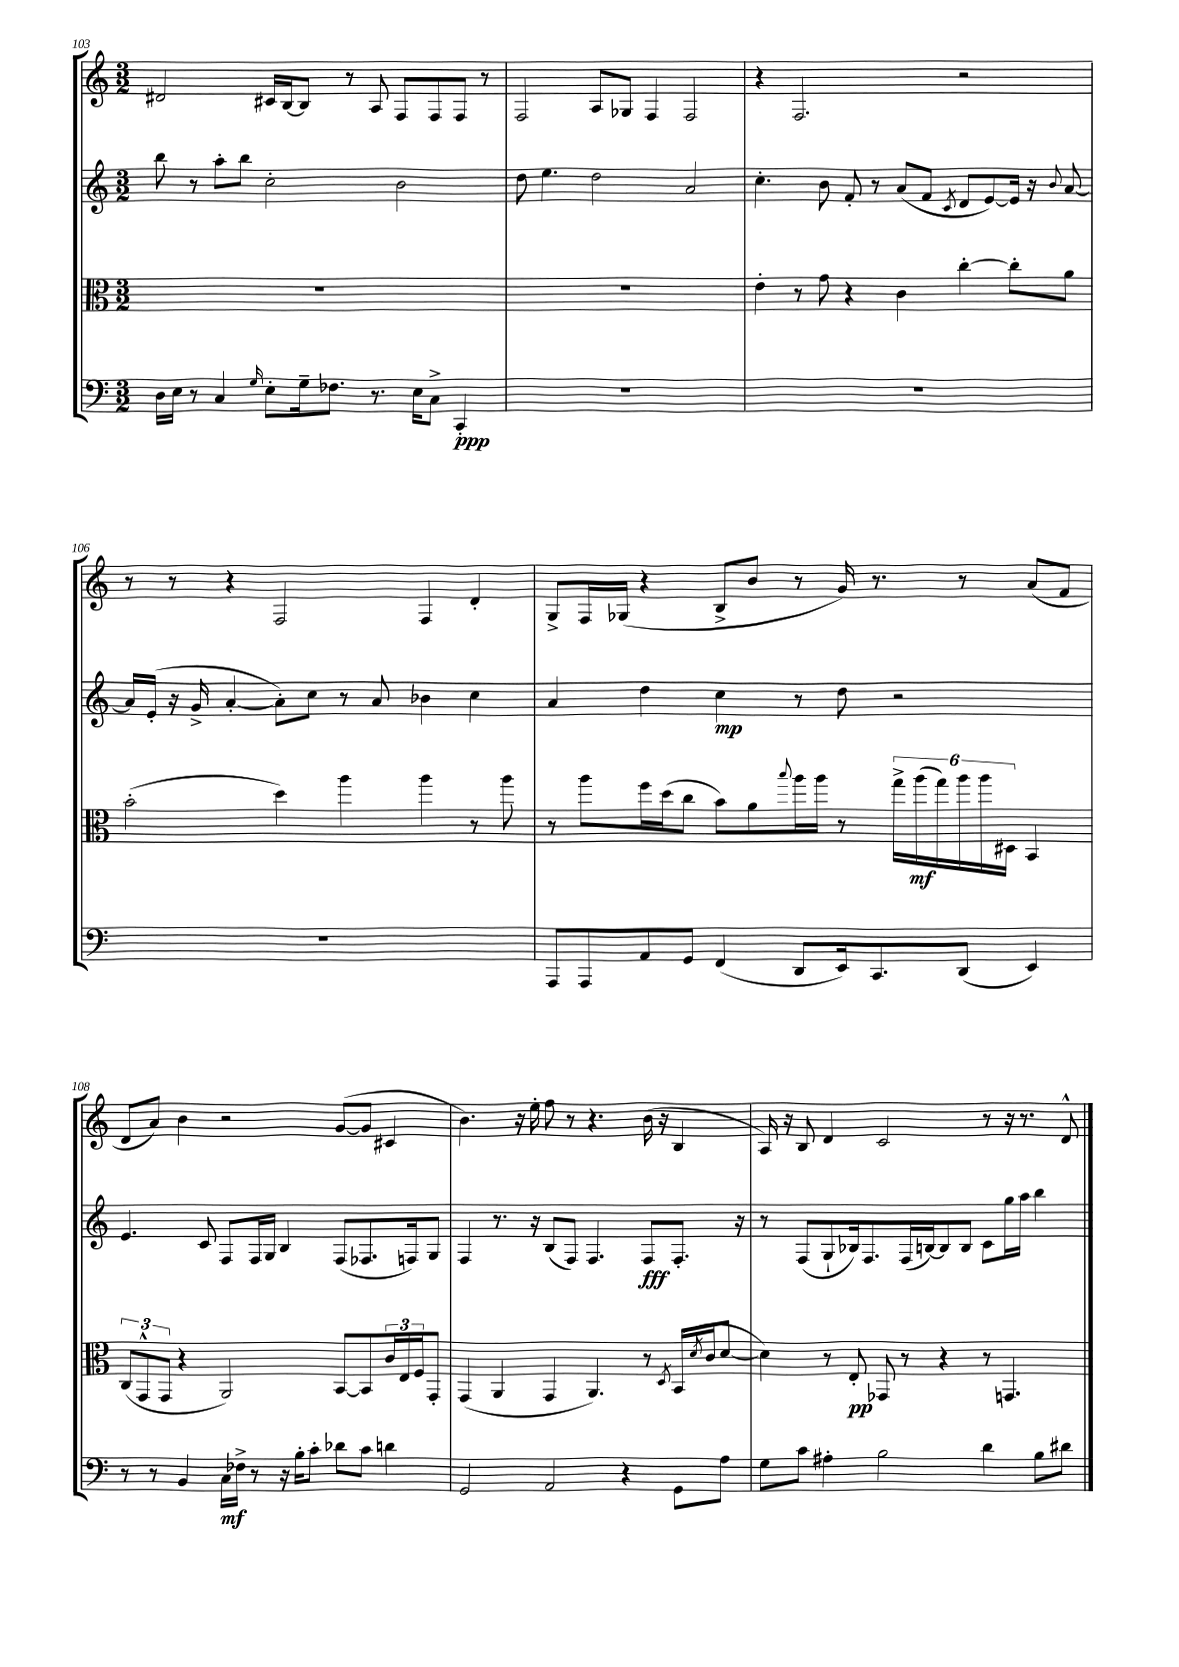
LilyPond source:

<<
\new StaffGroup <<
\new Staff = "s0" {
    \clef treble \key c \major \numericTimeSignature \time 3/2
    dis'2 cis'16 b16~ b8 r8 a8 f8 f8 f8 r8 |
    f2 a8 ges8 f4 f2 |
    r4 f2. r2 |
    r8 r8 r4 f2 f4 d'4-. |
    g8-> f16 ges16( r4 b8-> b'8 r8 g'16) r8. r8 a'8( f'8 |
    d'8 a'8) b'4 r2 g'8~( g'8 cis'4 |
    b'4.) r16 e''16-. f''8 r8 r4. b'16( r16 b4 |
    a16) r16 b8 d'4 c'2 r8 r16 r8. d'8-^ \bar "|." |
}
\new Staff = "s1" {
    \clef treble \key c \major \numericTimeSignature \time 3/2
    b''8 r8 a''8-. b''8 c''2-. b'2 |
    d''8 e''4. d''2 a'2 |
    c''4.-. b'8 f'8-. r8 a'8( f'8 \acciaccatura { c'8 } d'8 e'8~) e'16 r16 \appoggiatura { b'8 } a'8~ |
    a'16 e'16-.( r16 g'16-> a'4~-. a'8-.) c''8 r8 a'8 bes'4 c''4 |
    a'4 d''4 c''4\mp r8 d''8 r2 |
    e'4. c'8 f8 f16 g16 b4 f8( fes8. f16) g8 |
    f4 r8. r16 b8( f8) f4. f8\fff f8.-. r16 |
    r8 f8( g8-! bes16) f8. f16( b16~) b8 b8 c'8 g''16 a''16 b''4 \bar "|." |
}
\new Staff = "s2" {
    \clef alto \key c \major \numericTimeSignature \time 3/2
    R1. |
    R1. |
    e'4-. r8 g'8 r4 c'4 c''4~-. c''8-. a'8 |
    b'2-.( d''4) a''4 a''4 r8 a''8 |
    r8 a''8 f''16 d''16( c''8 b'8) a'8 \appoggiatura { b''8 } a''16 a''16 r8 \tuplet 6/4 { g''16-> a''16\mf( g''16) a''16 a''16 dis16 } b,4 |
    \tuplet 3/2 { c8( g,8-^ g,8 } r4 a,2) b,8~ b,8 \tuplet 3/2 { c'16 e16 f16 } g,8-. |
    g,4( a,4 g,4 a,4.) r8 \acciaccatura { d8 } b,16( \acciaccatura { d'8 } c'16 d'8~ |
    d'4) r8 e8-.\pp ges,8 r8 r4 r8 g,4. \bar "|." |
}
\new Staff = "s3" {
    \clef bass \key c \major \numericTimeSignature \time 3/2
    d16 e16 r8 c4 \grace { g16 } e8-. g16-- fes8. r8. e16 c8-> c,4-.\ppp |
    R1. |
    R1. |
    R1. |
    a,,8 a,,8 a,8 g,8 f,4( d,8 e,16) c,8. d,8( e,4) |
    r8 r8 b,4 c16\mf fes16-> r8 r16 b16-. c'8-. des'8 c'8 d'4 |
    g,2 a,2 r4 g,8 a8 |
    g8 c'8 ais4-. b2 d'4 b8 dis'8 \bar "|." |
}
>>
>>
\layout { \context { \Score currentBarNumber = #103 } }
